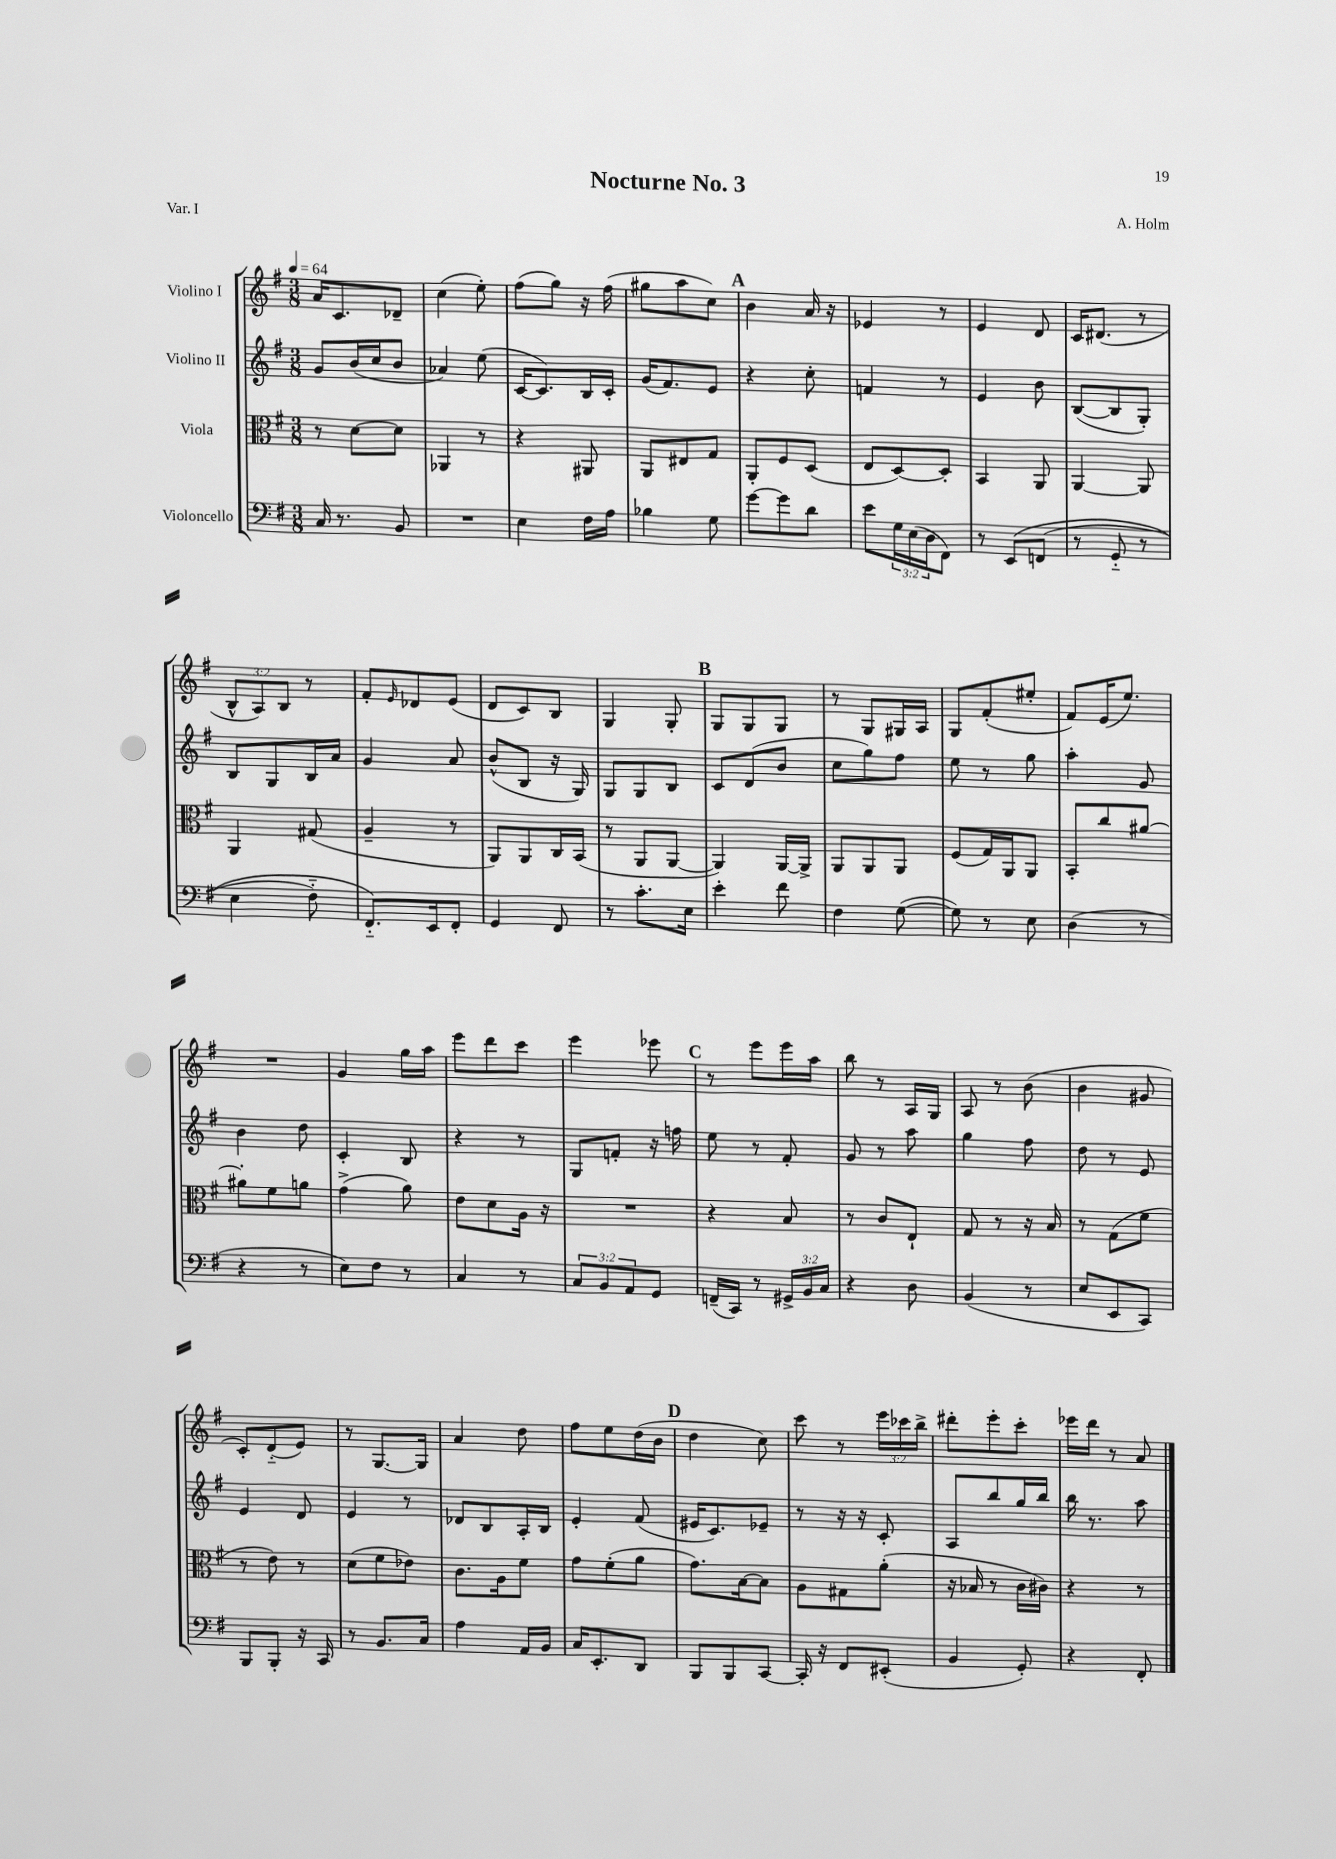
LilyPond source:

\header { title = "Nocturne No. 3" composer = "A. Holm" piece = "Var. I" }
<<
\new StaffGroup <<
\new Staff = "s0" \with { instrumentName = "Violino I" } {
    \clef treble \key g \major \numericTimeSignature \time 3/8 \override Staff.TupletNumber.text = #tuplet-number::calc-fraction-text \tempo 4 = 64
    a'16 c'8. des'8-- |
    c''4( e''8-.) |
    fis''8( g''8) r16 fis''16( |
    gis''8 a''8 c''8) |
    \mark \markup { \bold "A" } b'4 a'16 r16 |
    ees'4 r8 |
    e'4 d'8 |
    c'16 dis'8.( r8 |
    \tuplet 3/2 { b8-^ a8) b8 } r8 |
    fis'8-. \grace { e'16 } des'8 e'8( |
    d'8 c'8) b8 |
    g4 g8-. |
    \mark \markup { \bold "B" } g8 g8 g8 |
    r8 g8 gis16 a16 |
    g8 fis'8-.( eis''8-. |
    fis'8) e'16( e''8.) |
    R4. |
    g'4 g''16 a''16 |
    e'''8 d'''8 c'''8 |
    e'''4 ees'''8 |
    \mark \markup { \bold "C" } r8 e'''8 e'''16 a''16 |
    b''8 r8 a16 g16 |
    a8 r8 b'8( |
    b'4 gis'8 |
    c'8-.) d'8-_( e'8) |
    r8 g8.~ g16 |
    a'4 d''8 |
    fis''8 e''8 d''16( b'16 |
    \mark \markup { \bold "D" } d''4 c''8) |
    c'''8 r8 \tuplet 3/2 { e'''16 ces'''16 b''16-> } |
    dis'''8-. e'''8-. c'''8-. |
    ees'''16 d'''16 r8 a'8 \bar "|." |
}
\new Staff = "s1" \with { instrumentName = "Violino II" } {
    \clef treble \key g \major \numericTimeSignature \time 3/8
    g'8 b'16( c''16 b'8 |
    aes'4) e''8( |
    c'16~ c'8.) b16 c'16-. |
    g'16( fis'8.) e'8 |
    \mark \markup { \bold "A" } r4 c''8-. |
    f'4 r8 |
    e'4 b'8 |
    b8~( b8 g8-.) |
    b8 g8 b16 a'16 |
    g'4 a'8 |
    b'8-^( b8 r16 g16) |
    g8 g8 b8 |
    \mark \markup { \bold "B" } c'8 d'8( b'8 |
    c''8 g''8) fis''8 |
    e''8 r8 g''8 |
    a''4-. g'8 |
    b'4 d''8 |
    c'4-. b8 |
    r4 r8 |
    g8 f'8-. r16 f''16 |
    \mark \markup { \bold "C" } e''8 r8 fis'8-. |
    g'8 r8 a''8 |
    g''4 fis''8 |
    d''8 r8 e'8 |
    e'4 d'8 |
    e'4 r8 |
    des'8 b8 a16-. b16 |
    e'4-. fis'8( |
    \mark \markup { \bold "D" } eis'16 c'8.) ees'8-- |
    r8 r16 r16 c'8-. |
    a8 b''8 g''16 b''16 |
    b''16 r8. a''8 \bar "|." |
}
\new Staff = "s2" \with { instrumentName = "Viola" } {
    \clef alto \key g \major \numericTimeSignature \time 3/8
    r8 d'8~ d'8 |
    aes,4 r8 |
    r4 ais,8 |
    a,8 eis8 g8 |
    \mark \markup { \bold "A" } a,8-. fis8 d8( |
    e8 d8~) d8-. |
    b,4 a,8 |
    a,4~ a,8 |
    a,4 gis8( |
    a4-- r8 |
    a,8) a,8 c16 b,16( |
    r8 a,8 a,8~ |
    \mark \markup { \bold "B" } a,4) a,16~ a,16-> |
    a,8 a,8 a,8 |
    fis8( g16) a,16 a,8 |
    b,8-. c''8 ais'8~ |
    ais'8-. fis'8 a'8 |
    g'4->( a'8) |
    e'8 d'8 a16 r16 |
    R4. |
    \mark \markup { \bold "C" } r4 b8 |
    r8 c'8 e8-! |
    g8 r8 r16 b16 |
    r8 g8( fis'8 |
    r8 e'8) r8 |
    d'8( fis'8 ees'8) |
    c'8. a16 fis'8 |
    g'8 fis'8-.( a'8 |
    \mark \markup { \bold "D" } g'8.) b16~ b8 |
    a8 gis8 a'8-.( |
    r16 bes16 r8 c'16 cis'16) |
    r4 r8 \bar "|." |
}
\new Staff = "s3" \with { instrumentName = "Violoncello" } {
    \clef bass \key g \major \numericTimeSignature \time 3/8 \override Staff.TupletNumber.text = #tuplet-number::calc-fraction-text
    c16 r8. b,8 |
    R4. |
    e4 fis16 a16 |
    bes4 g8 |
    \mark \markup { \bold "A" } g'8~ g'8 d'8 |
    e'8 \tuplet 3/2 { g16 e16( d16 } fis,8) |
    r8 e,8\( f,8( |
    r8 g,8-_ r8 |
    e4 fis8-_) |
    fis,8.-_\) e,16 fis,8-. |
    g,4 fis,8 |
    r8 c'8.-. e16 |
    \mark \markup { \bold "B" } e'4-. fis'8 |
    fis4 g8~( |
    g8) r8 e8 |
    d4( r8 |
    r4 r8 |
    e8) fis8 r8 |
    c4 r8 |
    \tuplet 3/2 { c8 b,8 a,8 } g,8 |
    \mark \markup { \bold "C" } f,16--( c,16) r8 \tuplet 3/2 { gis,16-> b,16 c16 } |
    r4 d8 |
    b,4( r8 |
    e8 e,8 c,8) |
    b,,8 b,,8-. r16 c,16 |
    r8 b,8. c16 |
    a4 a,16 b,16 |
    c16 e,8.-. d,8 |
    \mark \markup { \bold "D" } b,,8 b,,8 c,8~ |
    c,16-. r16 fis,8 eis,8-.( |
    b,4 g,8-.) |
    r4 fis,8-. \bar "|." |
}
>>
>>
\layout { \context { \Score \remove "Bar_number_engraver" } }
